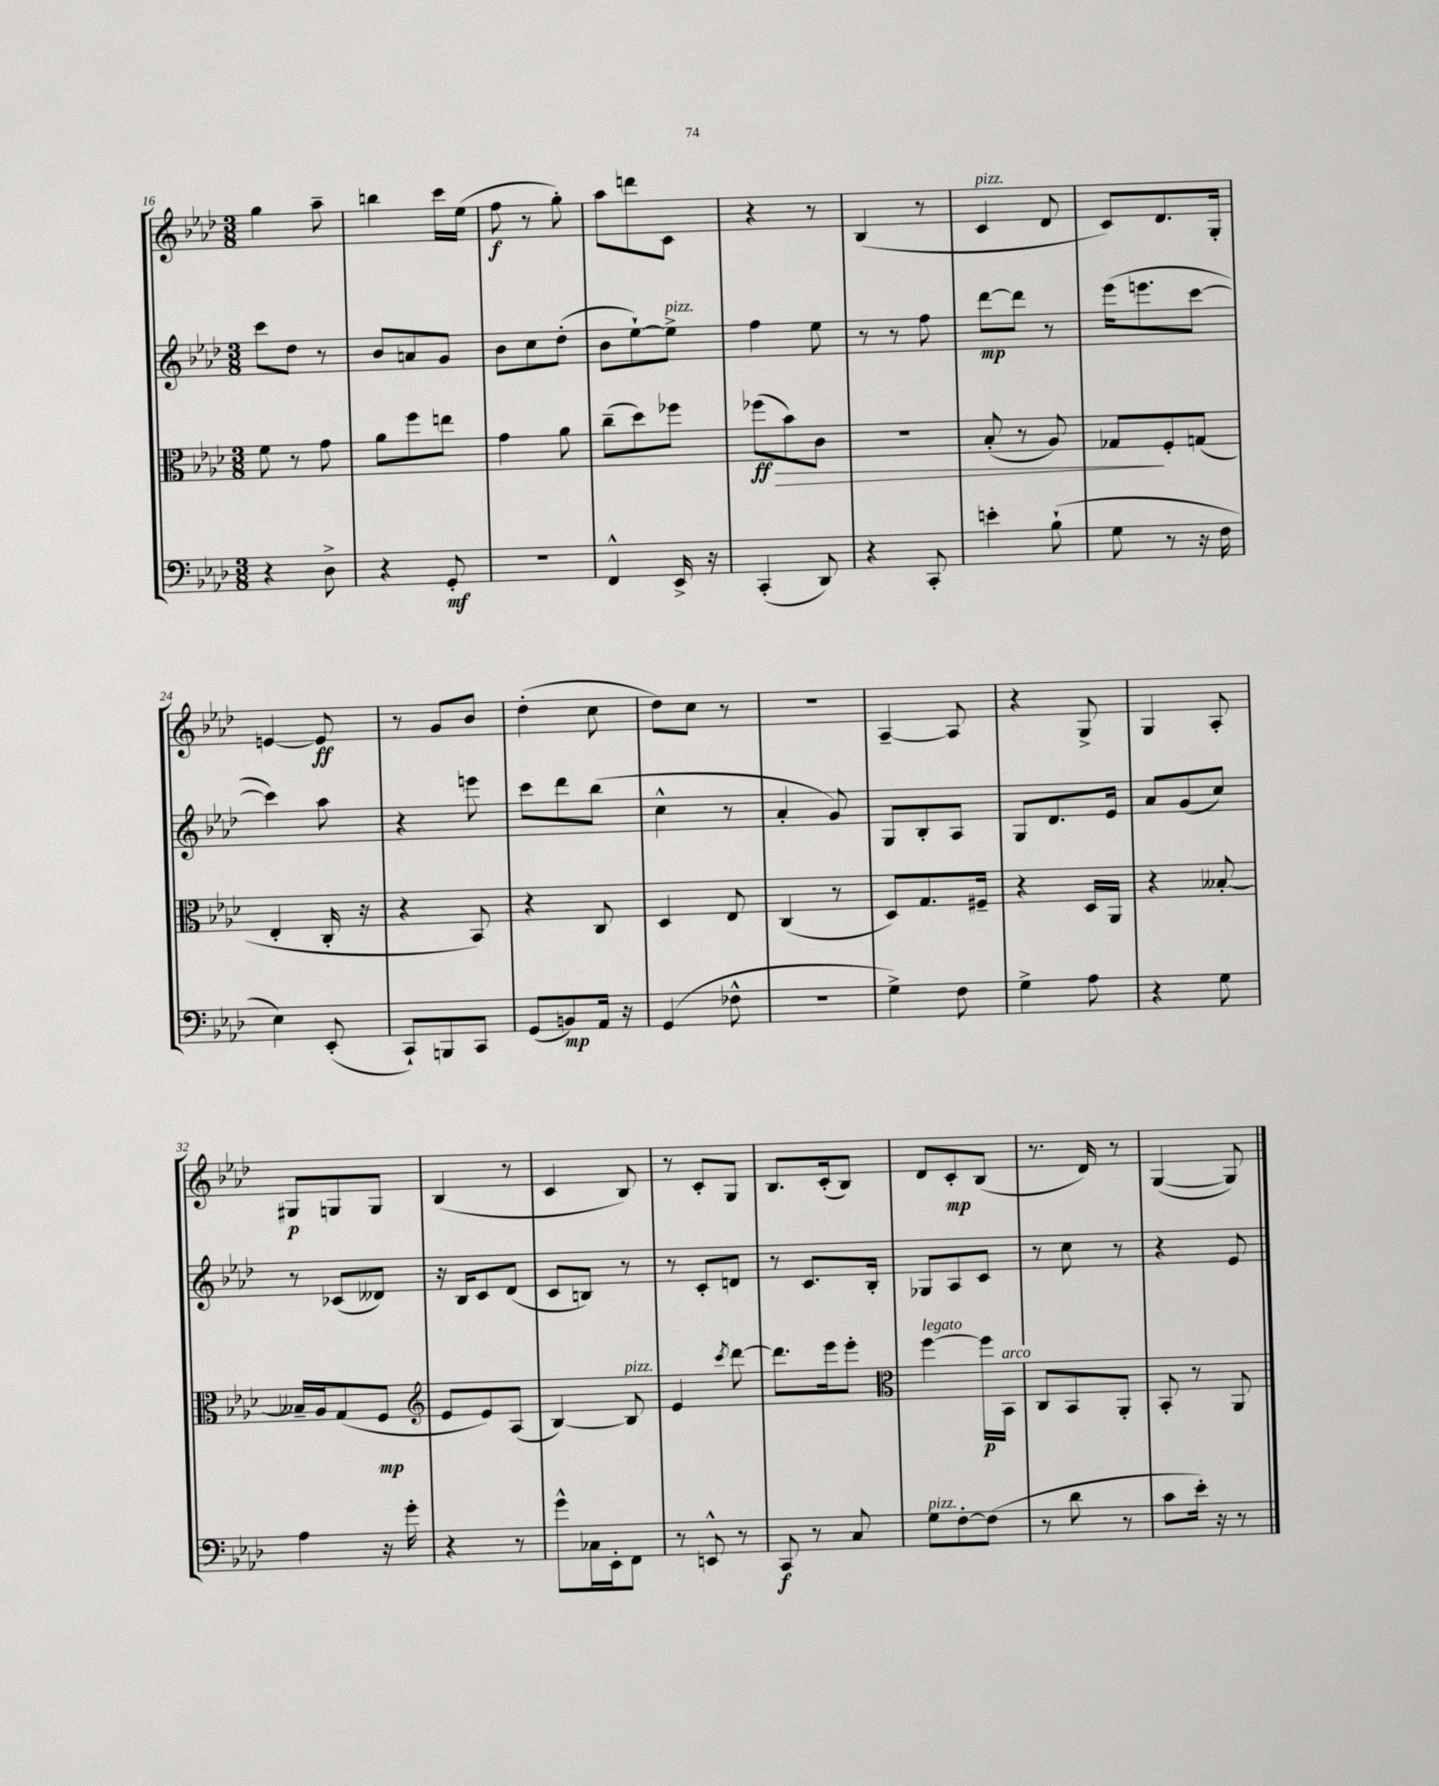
<<
\new StaffGroup <<
\new Staff = "s0" {
    \clef treble \key aes \major \numericTimeSignature \time 3/8
    g''4 aes''8-- |
    b''4 c'''16 ees''16( |
    f''8\f r8 g''8-.) |
    aes''8 d'''8 c'8 |
    r4 r8 |
    bes4( r8 |
    c'4^\markup { \italic "pizz." } des'8 |
    c'8) des'8. g16-. |
    e'4~ e'8\ff |
    r8 g'8 bes'8 |
    des''4-.( c''8 |
    des''8) c''8 r8 |
    R4. |
    aes4~-- aes8 |
    r4 g8-> |
    g4 aes8-. |
    gis8\p g8 g8 |
    bes4( r8 |
    c'4 bes8) |
    r8 c'8-. g8 |
    bes8. c'16-.( bes8) |
    des'8 c'8-.\mp bes8( |
    r8. des'16) r8 |
    g4~( g8) \bar "|." |
}
\new Staff = "s1" {
    \clef treble \key aes \major \numericTimeSignature \time 3/8
    c'''8 des''8 r8 |
    bes'8 a'8 g'8 |
    bes'8 c''8 des''8-.( |
    bes'8 ees''8~-!) ees''8->^\markup { \italic "pizz." } |
    f''4 ees''8 |
    r8 r8 f''8 |
    des'''8~\mp des'''8 r8 |
    ees'''16( e'''8. c'''8~ |
    c'''4) aes''8 |
    r4 e'''8 |
    c'''8 des'''8 bes''8( |
    c''4-^ r8 |
    aes'4-. g'8) |
    g8 bes8-. aes8 |
    g8 des'8. ees'16 |
    aes'8 g'8( c''8) |
    r8 ces'8( deses'8) |
    r16 bes16 c'8 des'8( |
    c'8 b8) r8 |
    r8 c'8-. d'8 |
    r8 c'8. bes16-. |
    ges8 aes8 c'8 |
    r8 c''8 r8 |
    r4 ees'8 \bar "|." |
}
\new Staff = "s2" {
    \clef alto \key aes \major \numericTimeSignature \time 3/8
    f'8 r8 g'8 |
    aes'8 f''8 e''8 |
    g'4 aes'8 |
    c''8--( des''8) fes''8 |
    fes''8\ff\>( bes'8) c'8 |
    R4. |
    bes8-.( r8 aes8) |
    ges8\! f8-. g8( |
    ees4-. c16-. r16 |
    r4 bes,8) |
    r4 c8 |
    des4 ees8 |
    c4( r8 |
    des8) g8. fis16-- |
    r4 des16 aes,16 |
    r4 beses8~-. |
    beses16-- aes16 g8( f8\mp |
    \clef treble ees'8 ees'8) aes8( |
    bes4~) bes8^\markup { \italic "pizz." } |
    ees'4 \acciaccatura { c'''8 } des'''8~ |
    des'''8. ees'''16 ees'''8-. |
    \clef alto f''4~^\markup { \italic "legato" } f''16\p bes,16^\markup { \italic "arco" } |
    c8 bes,8 aes,8-. |
    bes,8-. r8 aes,8 \bar "|." |
}
\new Staff = "s3" {
    \clef bass \key aes \major \numericTimeSignature \time 3/8
    r4 des8-> |
    r4 g,8-.\mf |
    r4. |
    f,4-^ ees,16-> r16 |
    c,4-.( des,8) |
    r4 c,8-. |
    e'4-. bes8-!( |
    g8 r8 r16 f16 |
    ees4) ees,8-.( |
    c,8-!) b,,8 c,8 |
    g,8( b,8\mp) aes,16 r16 |
    g,4( fes8-^ |
    R4. |
    g4->) f8 |
    g4-> aes8 |
    r4 g8 |
    aes4 r16 g'16-. |
    r4 r8 |
    g'8-^ ces16 ees,16-. f,8 |
    r8 e,8-^ r8 |
    c,8\f r8 c8 |
    g8^\markup { \italic "pizz." } f8~-. f8( |
    r8 des'8 r8 |
    c'8 ees'16-.) r16 r8 \bar "|." |
}
>>
>>
\layout { \context { \Score currentBarNumber = #16 } }
